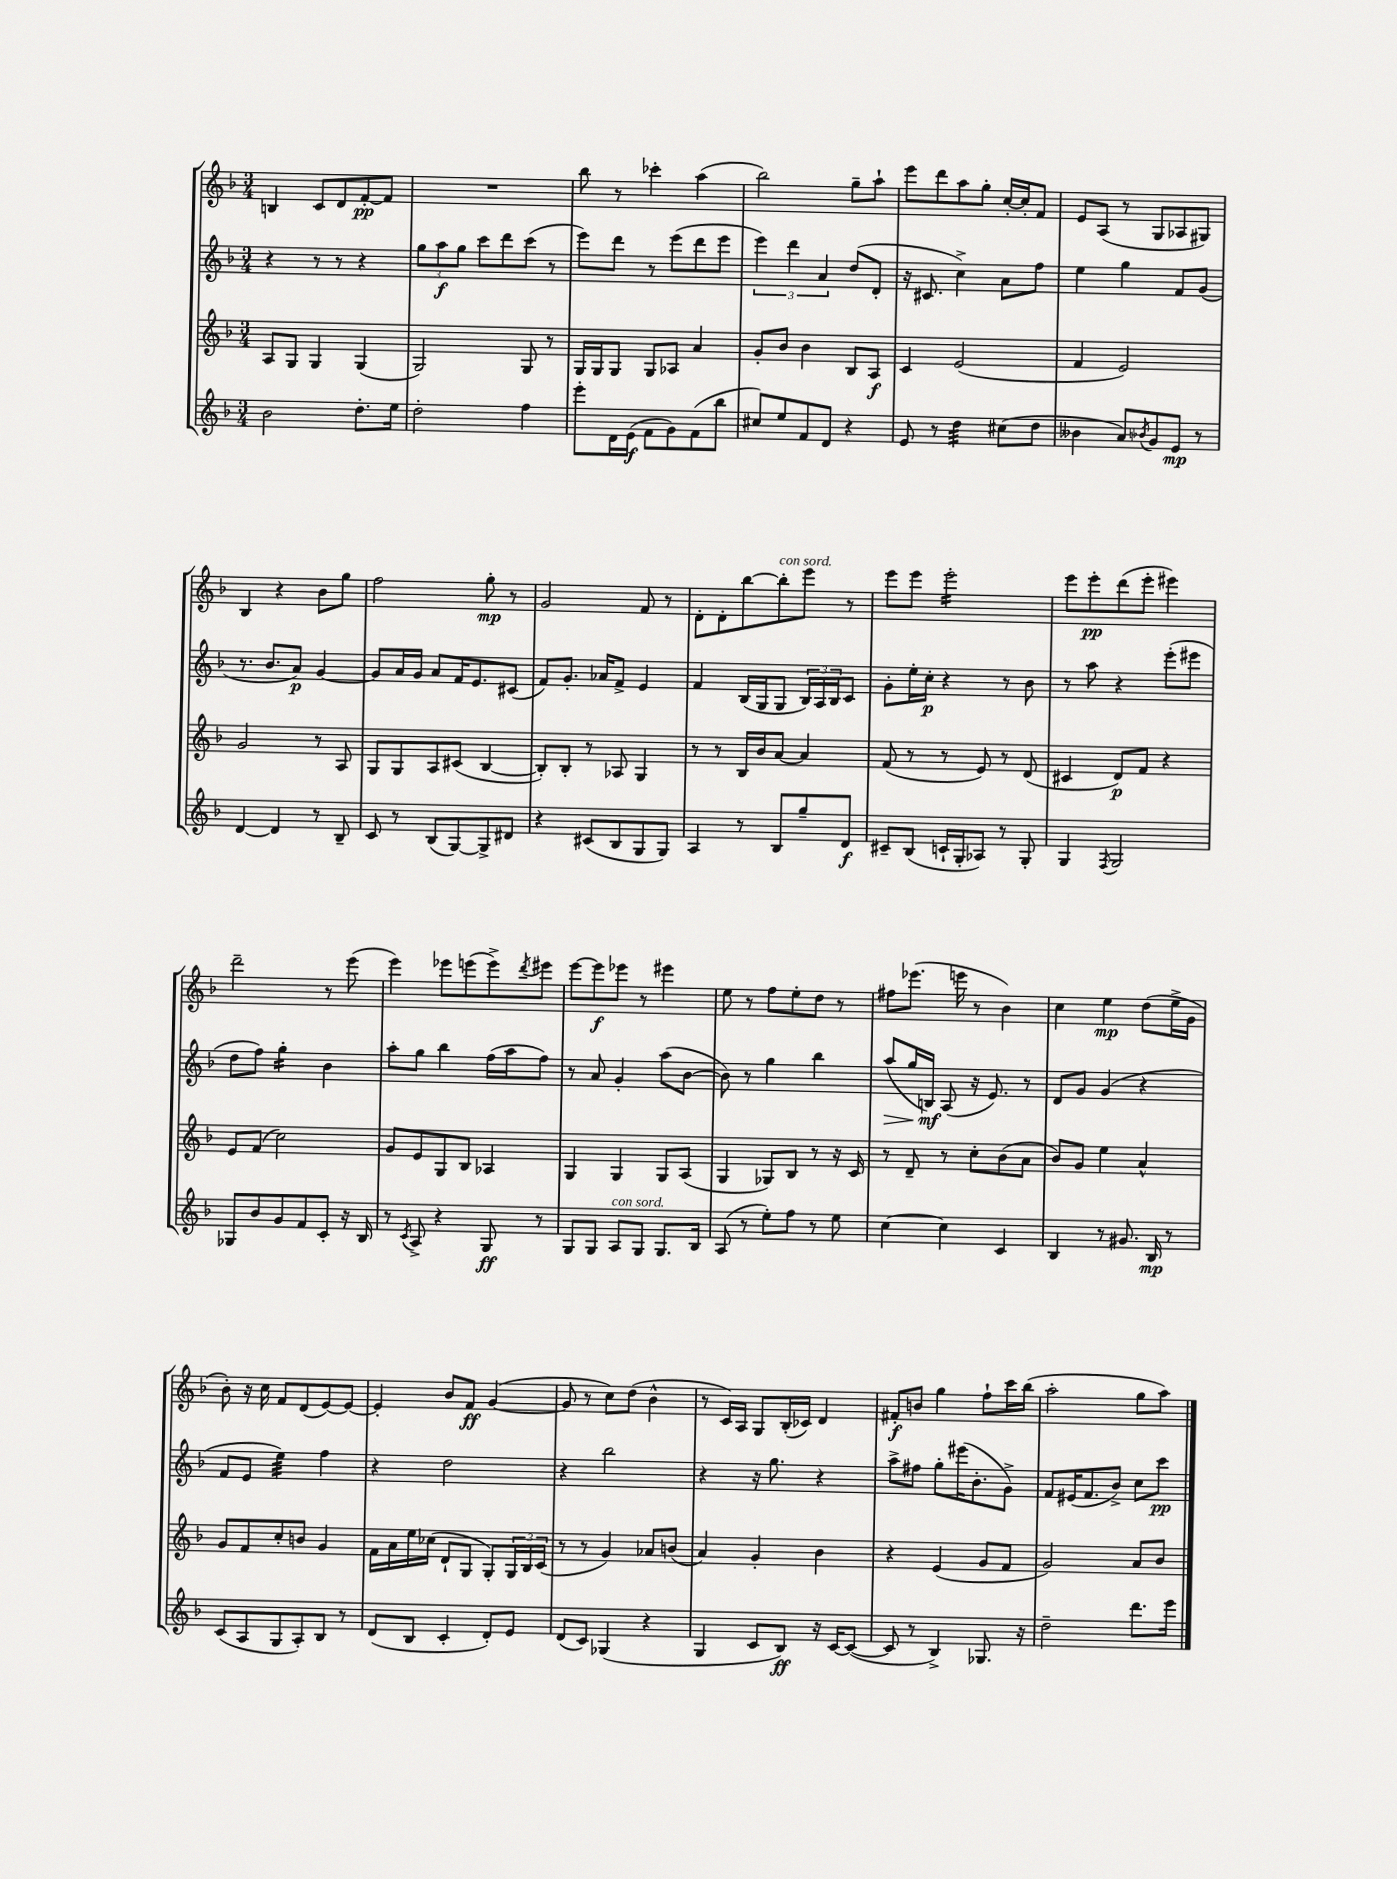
<<
\new StaffGroup <<
\new Staff = "s0" {
    \clef treble \key f \major \numericTimeSignature \time 3/4
    b4 c'8 d'8 f'8~-.\pp f'8 |
    R2. |
    bes''8 r8 ces'''4-. a''4( |
    bes''2) g''8-- a''8-! |
    e'''8 d'''8 a''8 g''8-. c''16~-. c''16-. f'8 |
    e'8 a8( r8 g8 aes8 gis8) |
    bes4 r4 bes'8 g''8 |
    f''2 g''8-.\mp r8 |
    g'2 f'8 r8 |
    d'8-. d'8-. bes''8~ bes''8-.^\markup { \italic "con sord." } e'''8 r8 |
    e'''8 e'''8 e'''2:16-. |
    e'''8 e'''8-.\pp d'''8( e'''8-. eis'''4) |
    d'''2-- r8 e'''8( |
    e'''4) ees'''8 e'''8( e'''8->) \acciaccatura { d'''8 } eis'''8 |
    e'''8~ e'''8\f ees'''8 r8 eis'''4 |
    e''8 r8 f''8 e''8-. d''8 r8 |
    fis''8 ees'''8.( e'''16 r8 bes'4) |
    c''4 e''4\mp d''8( e''16-> g'16 |
    bes'8-.) r16 c''16 f'8 d'8( e'8~) e'8~ |
    e'4-. bes'8 f'8\ff g'4~( |
    g'8 r8 c''8) d''8( bes'4-^ |
    r8 c'16) a16 g8 bes16-.( ces'16) d'4 |
    fis'8-.\f b'8 g''4 f''8-! c'''16 bes''16( |
    a''2-. g''8 a''8) \bar "|." |
}
\new Staff = "s1" {
    \clef treble \key f \major \numericTimeSignature \time 3/4
    r4 r8 r8 r4 |
    \tuplet 3/2 { g''8 a''8\f g''8 } c'''8 d'''8 c'''8( r8 |
    e'''8) d'''8 r8 e'''8( d'''8 e'''8 |
    \tuplet 3/2 { e'''4) d'''4 a'4 } d''8( d'8-. |
    r16 cis'8. c''4->) a'8 f''8 |
    e''4 g''4 f'8 g'8( |
    r8. bes'8. a'8\p) g'4~ |
    g'8 a'16 g'16 a'8 f'16 e'8. cis'8( |
    f'8) g'8.-. aes'16 f'8-> e'4 |
    f'4 bes16( g16 g8 \tuplet 3/2 { bes16) a16 bes16 } c'8 |
    g'8-. e''16-. c''16-.\p r4 r8 bes'8 |
    r8 a''8 r4 e'''8-.( eis'''8 |
    d''8 f''8) g''4:16-. bes'4 |
    a''8-. g''8 bes''4 f''16( a''16 f''8) |
    r8 a'8 g'4-. a''8( bes'8~ |
    bes'8) r8 g''4 bes''4 |
    a''8\>( g''16 b16\mf\!) a8( r16 e'8.) r8 |
    d'8 g'8 g'4( r4 |
    f'8 e'8 e''4:32) f''4 |
    r4 d''2 |
    r4 bes''2 |
    r4 r16 g''8. r4 |
    a''8-> fis''8 g''8-. eis'''16( bes'8.-. g'8->) |
    f'8 eis'16( f'8. bes'8->) c''8 c'''8\pp \bar "|." |
}
\new Staff = "s2" {
    \clef treble \key f \major \numericTimeSignature \time 3/4
    a8 g8 g4 g4( |
    g2) g8 r8 |
    g16 g16 g8 g8 aes8 a'4 |
    g'8-. bes'8 bes'4 bes8 a8\f |
    c'4 e'2( |
    f'4 e'2) |
    g'2 r8 a8 |
    g8 g8 a8 cis'8( bes4~ |
    bes8-.) bes8-. r8 aes8 g4 |
    r8 r8 bes16 bes'16 a'8~ a'4 |
    f'8( r8 r8 e'8) r8 d'8( |
    cis'4 d'8\p) f'8 r4 |
    e'8 f'8( c''2) |
    g'8 e'8 g8 bes8 aes4 |
    g4 g4 g8 a8( |
    g4 ges8) bes8 r8 r16 c'16 |
    r8 d'8-- r8 c''8-. bes'8( a'8 |
    bes'8) g'8 e''4 a'4-^ |
    g'8 f'8 c''8-. b'8 g'4 |
    f'16 a'16 e''16 ces''16( d'8-! g8 g8-.) \tuplet 3/2 { g16 bes16 c'16( } |
    r8 r8 g'4) aes'8 b'8( |
    a'4) g'4-. bes'4 |
    r4 e'4( g'8 f'8 |
    g'2) a'8 bes'8 \bar "|." |
}
\new Staff = "s3" {
    \clef treble \key f \major \numericTimeSignature \time 3/4
    bes'2 d''8.-. e''16 |
    d''2-. f''4 |
    e'''8-. d'16 e'16\f( f'8 g'8) f'8( bes''8 |
    cis''8) e''8 f'8 d'8 r4 |
    e'8 r8 d''4:32 cis''8( d''8 |
    beses'4 a'8) \acciaccatura { bes'8 } g'8 e'8\mp r8 |
    d'4~ d'4 r8 bes8-- |
    c'8 r8 bes8( g8~) g8-> dis'8 |
    r4 cis'8( bes8 g8 g8) |
    a4 r8 bes8 g''8-- d'8\f |
    cis'8-- bes8( c'16-! g16-. aes8) r8 g8-. |
    g4 \acciaccatura { f8 } g2 |
    ges8 bes'8 g'8 f'8 c'8-. r16 bes16 |
    r8 \acciaccatura { c'8 } a8-> r4 g8\ff r8 |
    g8 g8 a8^\markup { \italic "con sord." } g8 g8. bes16 |
    a8( r8 e''8-.) f''8 r8 e''8 |
    c''4~ c''4 c'4 |
    bes4 r8 gis'8. bes16\mp r8 |
    c'8( a8 g8 a8-.) bes8 r8 |
    d'8( bes8 c'4-. d'8-.) e'8 |
    d'8( c'8) ges4( r4 |
    g4 c'8 bes8\ff) r16 c'16~ c'8~( |
    c'8 r8 bes4->) ges8. r16 |
    d''2-- d'''8. e'''16 \bar "|." |
}
>>
>>
\layout { \context { \Score \remove "Bar_number_engraver" } }
